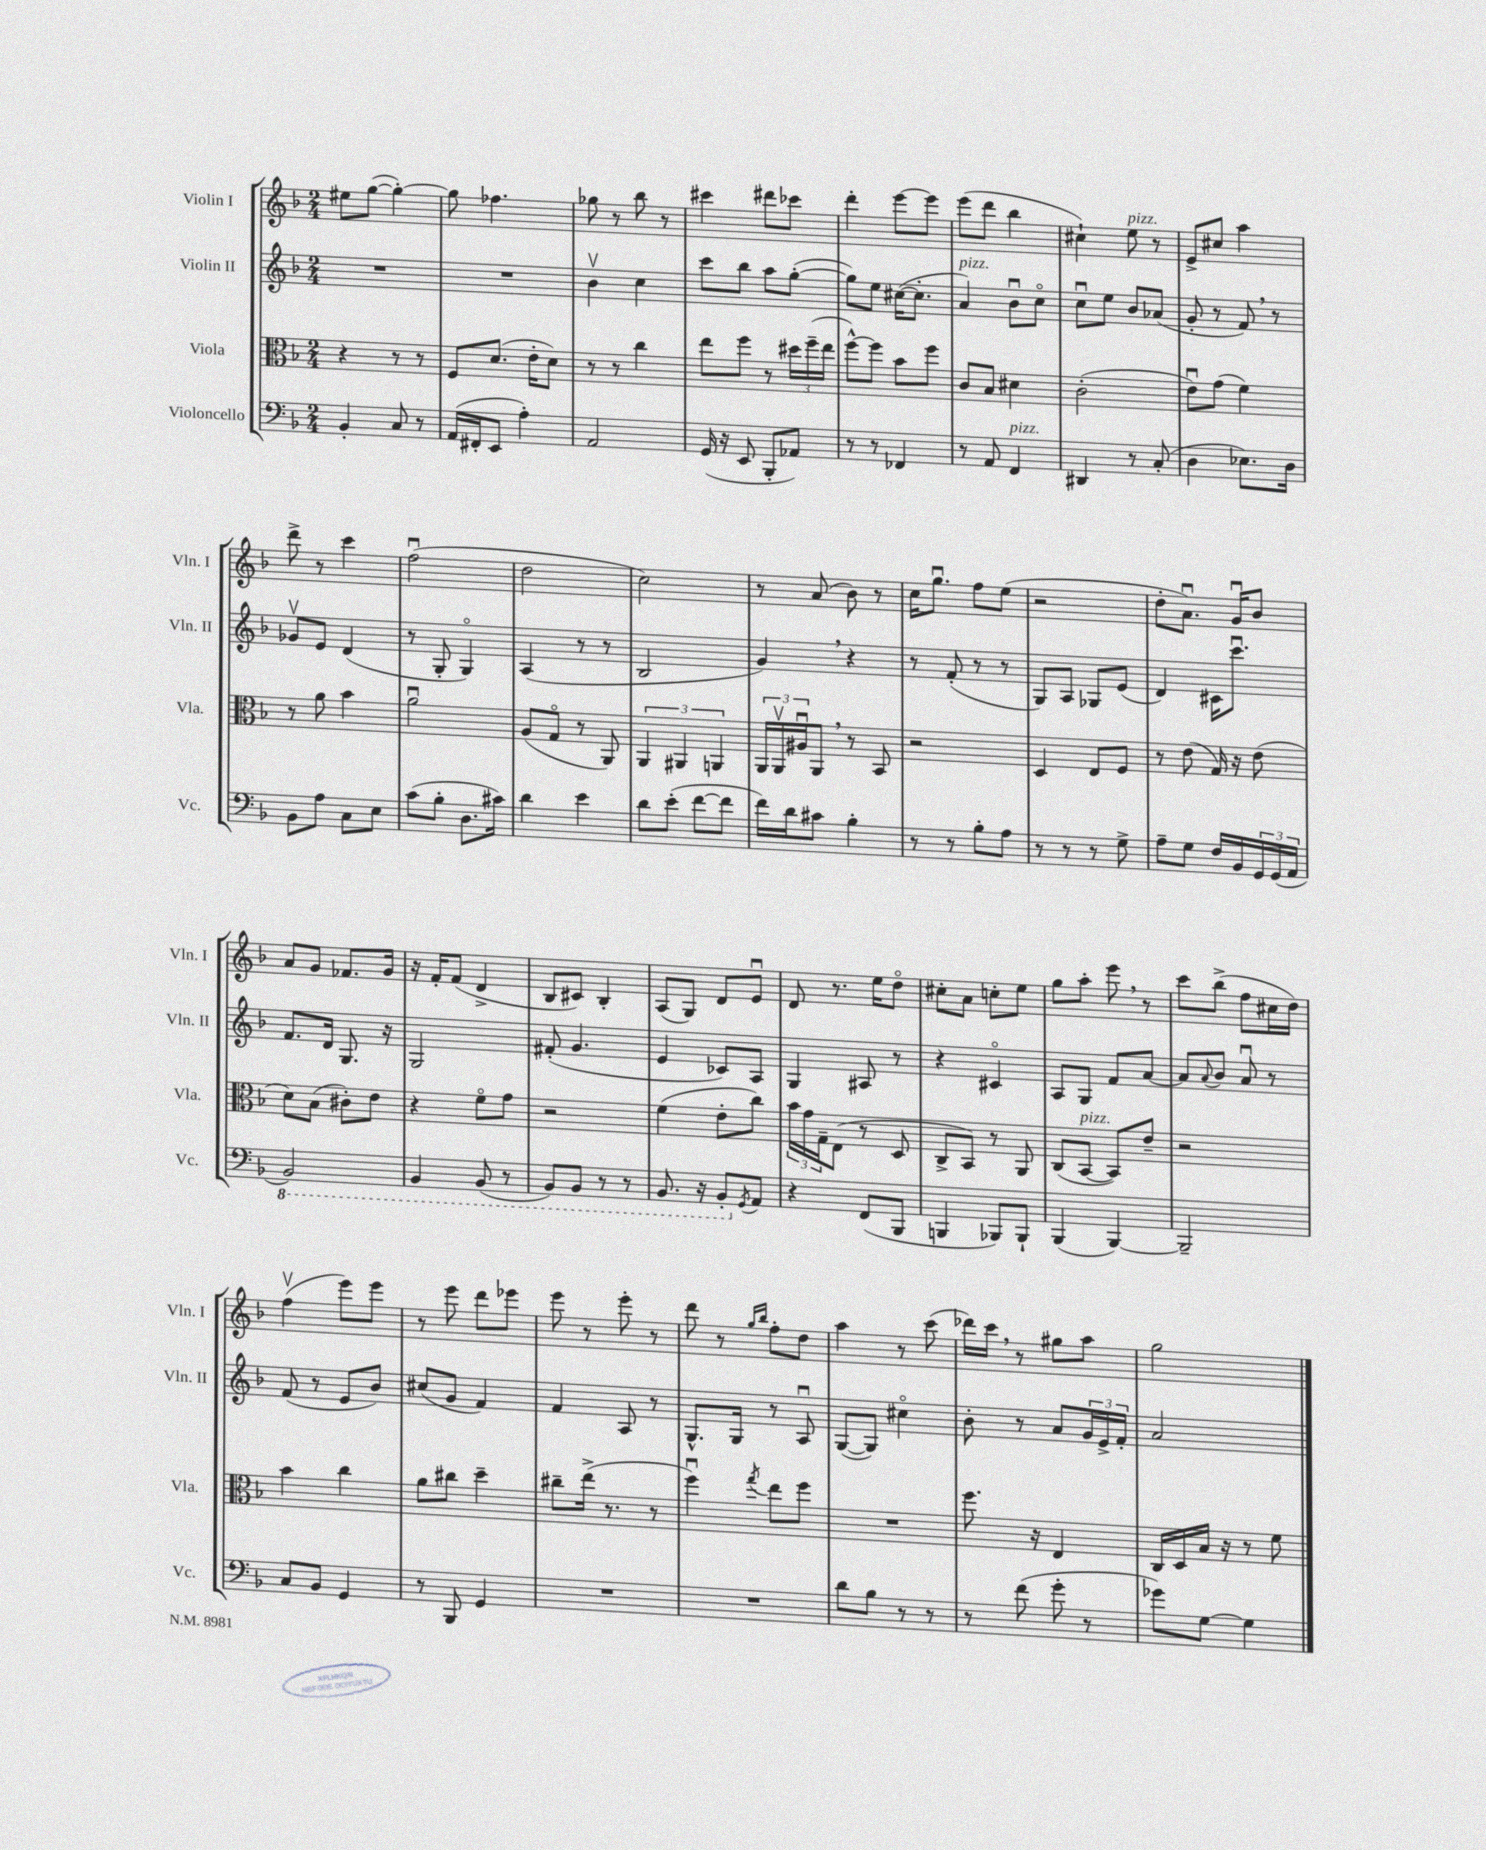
<<
\new StaffGroup <<
\new Staff = "s0" \with { instrumentName = "Violin I" shortInstrumentName = "Vln. I" } {
    \clef treble \key f \major \numericTimeSignature \time 2/4
    eis''8 g''8~( g''4~-.) |
    g''8 fes''4. |
    ges''8 r8 bes''8 r8 |
    cis'''4 dis'''8 ces'''8 |
    d'''4-. e'''8~ e'''8 |
    e'''8( d'''8 bes''4 |
    cis''4-!) e''8^\markup { \italic "pizz." } r8 |
    e'8-> cis''8 a''4 |
    d'''8-> r8 c'''4 |
    f''2\downbow( |
    d''2 |
    c''2) |
    r8 a'8( bes'8) r8 |
    c''16 g''8.\downbow f''8 e''8( |
    r2 |
    d''8-. a'8.\downbow) g'16\downbow bes'8 |
    a'8 g'8 fes'8. g'16 |
    r16 f'16-. f'8( d'4-> |
    bes8 cis'8) bes4-. |
    a8( g8) d'8 e'8\downbow |
    d'8 r8. e''16 d''8\flageolet |
    cis''8-. a'8 c''8-. e''8 |
    g''8 a''8-. e'''8 \breathe r8 |
    c'''8 bes''8->( f''8 cis''16 d''16) |
    f''4\upbow( e'''8) e'''8 |
    r8 e'''8 d'''8 ees'''8 |
    e'''8 r8 e'''8-. r8 |
    d'''8 r8 \grace { g''16 bes''16 } f''8-. d''8 |
    a''4 r8 c'''8( |
    des'''16) c'''16 \breathe r8 gis''8 a''8 |
    g''2 \bar "|." |
}
\new Staff = "s1" \with { instrumentName = "Violin II" shortInstrumentName = "Vln. II" } {
    \clef treble \key f \major \numericTimeSignature \time 2/4
    R2 |
    R2 |
    bes'4\upbow c''4 |
    c'''8 bes''8 a''8 g''8~-.( |
    g''8) e''8 cis''16~( cis''8.-. |
    a'4^\markup { \italic "pizz." }) bes'8\downbow c''8\flageolet |
    c''8\downbow e''8 bes'8 aes'8( |
    g'8-. r8 f'8) \breathe r8 |
    ges'8\upbow e'8 d'4( |
    r8 g8-. g4\flageolet) |
    a4( r8 r8 |
    bes2 |
    g'4) \breathe r4 |
    r8 f'8-.( r8 r8 |
    g8) a8 ges8 e'8( |
    d'4) cis'16 c'''8.\downbow |
    f'8. d'16 g8. r16 |
    g2 |
    fis'8-.( g'4. |
    e'4 ces'8) a8 |
    g4 ais8 r8 |
    r4 cis'4\flageolet |
    a8 g8 f'8 a'8~ |
    a'8 \appoggiatura { a'8 } bes'8 a'8\downbow r8 |
    f'8( r8 e'8 bes'8) |
    cis''8( g'8 f'4) |
    f'4 a8 r8 |
    g8.-^ g16 r8 a8\downbow |
    g8~( g8) cis''4\flageolet |
    bes'8-. r8 a'8 \tuplet 3/2 { g'16 e'16-> f'16-. } |
    a'2 \bar "|." |
}
\new Staff = "s2" \with { instrumentName = "Viola" shortInstrumentName = "Vla." } {
    \clef alto \key f \major \numericTimeSignature \time 2/4
    r4 r8 r8 |
    f8 d'8.( e'16-. d'8) |
    r8 r8 c''4 |
    e''8 f''8 r8 \tuplet 3/2 { dis''16 f''16--( e''16 } |
    f''8~-^) f''8 bes'8 f''8 |
    c'8 bes8 dis'4 |
    c'2-.( |
    e'8\downbow) g'8( f'4) |
    r8 a'8 bes'4 |
    a'2\downbow |
    a8( g8\flageolet r8 a,8) |
    \tuplet 3/2 { a,4 ais,4 a,4 } |
    \tuplet 3/2 { a,16 a,16\upbow ais16\downbow } a,8 \breathe r8 bes,8 |
    r2 |
    d4 e8 f8 |
    r8 e'8( g16) r16 e'8( |
    d'8) bes8( cis'8-.) e'8 |
    r4 f'8\flageolet g'8 |
    r2 |
    f'4( e'8-. c''8) |
    \tuplet 3/2 { bes'16 g'16 g16-- } e8( r8 d8 |
    c8-> bes,8) r8 a,8 |
    c8( bes,8~^\markup { \italic "pizz." } bes,8) e'8-- |
    r2 |
    bes'4 c''4 |
    a'8 cis''8 d''4-- |
    cis''8-- e''16->( r8. r8 |
    f''4\downbow) \acciaccatura { g''8 } e''8 f''8 |
    R2 |
    f''8. r16 e4 |
    c16 d16 bes16 r16 r8 f'8 \bar "|." |
}
\new Staff = "s3" \with { instrumentName = "Violoncello" shortInstrumentName = "Vc." } {
    \clef bass \key f \major \numericTimeSignature \time 2/4
    bes,4-. c8 r8 |
    a,16( fis,16-. e,8 a4-.) |
    a,2 |
    g,16( r16 e,8 bes,,8-. aes,8) |
    r8 r8 fes,4 |
    r8 a,8 f,4^\markup { \italic "pizz." } |
    dis,4 r8 c8-.( |
    d4 ees8.) d16 |
    bes,8 a8 c8 e8 |
    c'8( bes8-. d8. cis'16) |
    d'4 e'4 |
    d'8 e'8-.( f'8~ f'8 |
    f'16) d'16 cis'8 bes4-. |
    r8 r8 bes8-. a8 |
    r8 r8 r8 g8-> |
    a8-- g8 f16 bes,16 \tuplet 3/2 { g,16 g,16( a,16 } |
    \ottava #-1 bes,,2) |
    bes,,4 bes,,8( r8 |
    bes,,8) bes,,8 r8 r8 |
    bes,,8. r16 bes,,8-. \ottava #0 \acciaccatura { g,8 } a,8 |
    r4 f,8( bes,,8 |
    b,,4 bes,,8) bes,,8-! |
    bes,,4( bes,,4~) |
    bes,,2-- |
    c8 bes,8 g,4 |
    r8 bes,,8 g,4 |
    R2 |
    R2 |
    d'8 bes8 r8 r8 |
    r8 f'8( g'8-. r8 |
    ges'8) g8~ g4 \bar "|." |
}
>>
>>
\layout { \context { \Score \remove "Bar_number_engraver" } }
